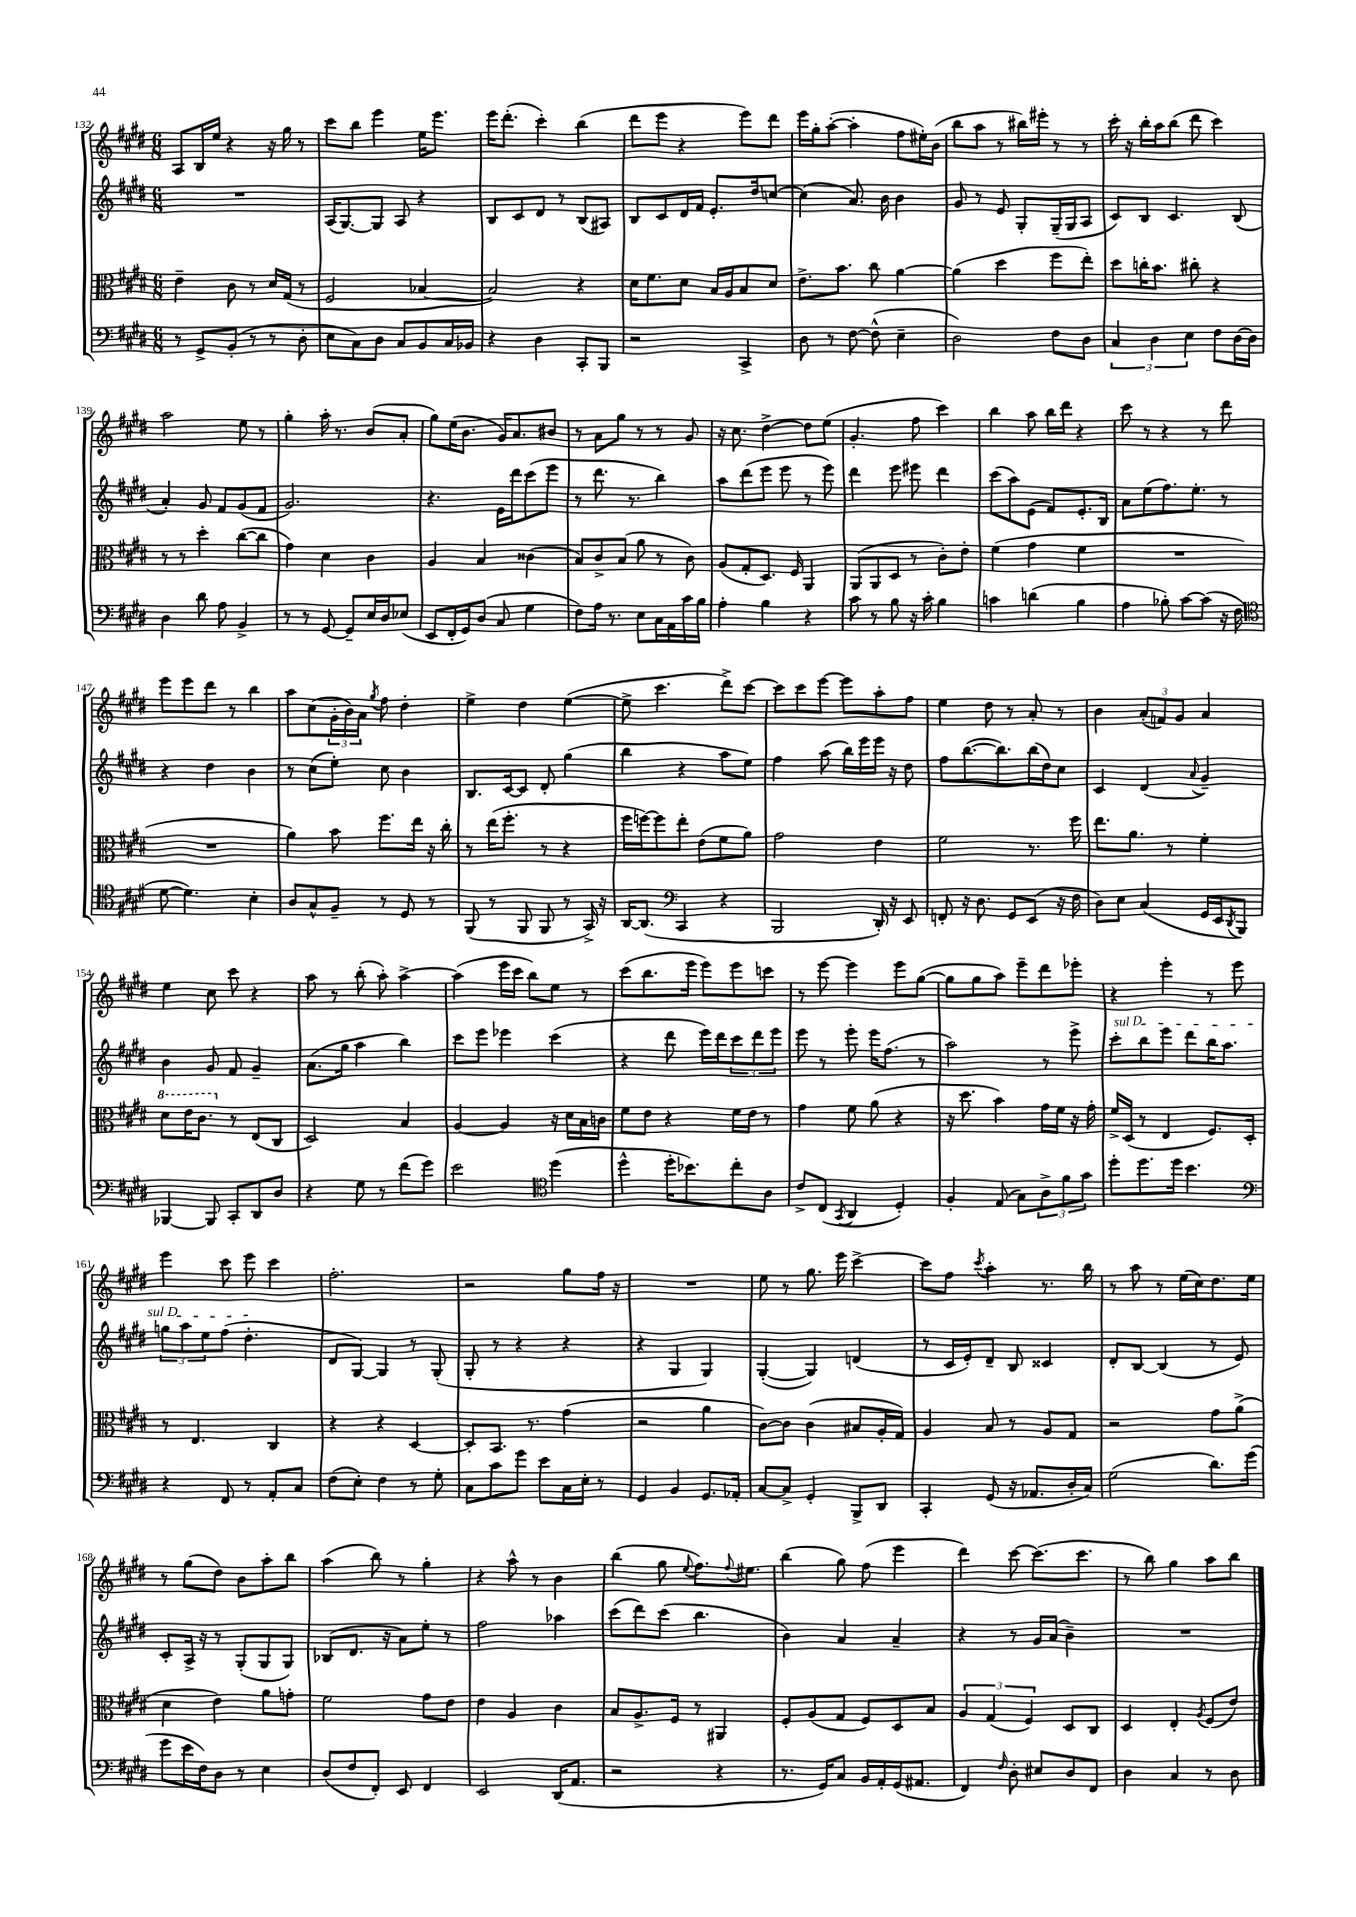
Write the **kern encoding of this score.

**kern	**kern	**kern	**kern
*staff4	*staff3	*staff2	*staff1
*clefF4	*clefC3	*clefG2	*clefG2
*k[f#c#g#d#]	*k[f#c#g#d#]	*k[f#c#g#d#]	*k[f#c#g#d#]
*M6/8	*M6/8	*M6/8	*M6/8
8r	4e~	2.r	8A
8GG#^	.	.	16B
.	.	.	16ee
(8BB'	8c#	.	4r
8r	8r	.	.
8r	16d#	.	16r
.	(16G#	.	16gg#
8D#'	8r	.	8r
=	=	=	=
8E	2F#	(16A	8ccc#
.	.	[8.G#)	.
8C#)	.	.	8bb
8D#	.	8G#]	4eee
8C#	.	8A	.
8BB	[4B-	4r	16ee
.	.	.	8.eee
16C#	.	.	.
16BB-	.	.	.
=	=	=	=
4r	2B-])	8B	16eee
.	.	.	(8.ddd#'
.	.	8c#	.
4D#	.	8d#	4ccc#')
.	.	8r	.
8CC#'	4r	(8B	(4bb
8BBB	.	8A#)	.
=	=	=	=
2r	16d#	8B	8ddd#
.	8.f#	.	.
.	.	8c#	8eee
.	8d#	16d#	4r
.	.	16f#	.
.	16B	8.e'	.
.	16A	.	.
4CC#^	8B	.	8eee)
.	.	16dd#	.
.	8d#	[8cc	8ddd#
=	=	=	=
8D#	8.e^	(4cc]	16eee
.	.	.	16gg#'
8r	.	.	([8aa'
.	8.b	.	.
[8F#	.	8.a)	4aa']
(8F#^^]	8cc#	.	.
.	.	16b	.
4E~	[4a	4b	8ff#
.	.	.	16ee#')
.	.	.	(16b
=	=	=	=
2D#)	(4a]	8g#	8bb
.	.	8r	8aa
.	4dd#	8e	8r
.	.	8G#'	16bb#)
.	.	.	16eee#'
8F#	8ff#	(16G#~	8r
.	.	16G#	.
8D#	8ee')	8A	8r
=	=	=	=
6C#	8dd#	8c#)	16ccc#'
.	.	.	16r
.	16cc'	8B	16bb'
6D#	.	.	.
.	8.b	.	16aa
.	.	4.c#	(8bb
6E	.	.	.
.	8cc#'	.	8ddd#
8F#	4r	.	4ccc#)
[16D#	.	(8B	.
16D#]	.	.	.
=	=	=	=
4D#	8r	4a')	2aa
.	8r	.	.
8d#	4dd#'	8g#	.
8A	.	8f#	.
4BB^	([8cc#	(8g#	8ee
.	8cc#]	8f#	8r
=	=	=	=
8r	4g#)	2.g#)	4gg#'
8r	.	.	.
[8GG#	4d#	.	16aa'
.	.	.	8.r
8GG#~]	.	.	.
16E	4c#	.	(8b
16D#	.	.	.
(8E-	.	.	8a'
=	=	=	=
8EE	4A	4.r	8gg#)
16FF#'	.	.	(16ee
16GG#)	.	.	8.b
(8D#	4B	.	.
8C#	.	16e	16g#)
.	.	16ddd#	8.a
4G#	(4c##	(8ccc#	.
.	.	8eee	8b#
=	=	=	=
8F#)	8B)	8r	8r
16A	8c#^	8.ddd#	8a
8.r	.	.	.
.	(8B	.	8gg#
.	.	8.r	.
8E	8a	.	8r
16C#	8r	4bb)	8r
16AA	.	.	.
16c#	8c#)	.	8g#
16B	.	.	.
=	=	=	=
4A'	(8A	8aa	16r
.	.	.	8.cc#
.	8G#'	(8ddd#	.
4B	8.D#)	8eee	[4dd#^
.	.	8eee	.
.	16F#	.	.
4r	4AA	8r	8dd#]
.	.	8eee)	(8ee
=	=	=	=
8c#	(8AA	4ddd#	4.g#'
8r	8AA	.	.
8B	8D#	8eee	.
16r	8r	8eee#	8ff#
16c#'	.	.	.
4B	8c#')	4ddd#	4ccc#)
.	8e'	.	.
=	=	=	=
4c	(4f#	(8ccc#	4bb
.	.	8aa)	.
(4d	4g#	(8e	8aa
.	.	8f#)	16bb
.	.	.	16ddd#
4B	4f#	8.e'	4r
.	.	16B	.
=	=	=	=
4A	2.r	8a	8ccc#
.	.	(8ee	8r
8B-')	.	8.ff#)	4r
[8c#	.	.	.
.	.	8.ee'	.
(8c#]	.	.	8r
16r	.	8r	8ddd#
16F#	.	.	.
=	=	=	=
*clefC4	*	*	*
[8d#	2.r	4r	8eee
4.d#])	.	.	8eee
.	.	4dd#	8ddd#
.	.	.	8r
4B'	.	4b	4bb
=	=	=	=
8A	4a)	8r	8aa
8G#^^	.	(8cc#	(8cc#
8F#~	8b	8ee')	24g#'
.	.	.	24b)
.	.	.	24a
.	.	.	8qgg#
8r	8.ff#	8cc#	8ff#
8D#	.	4b	4dd#'
.	16ee	.	.
8r	16r	.	.
.	16cc#'	.	.
=	=	=	=
(8FF#	8r	8.B	4ee^
8r	(16ee	.	.
.	8.ff#'	[16c#	.
8FF#	.	8c#]	4dd#
8FF#	8r	8d#'	.
8r	4r	(4gg#	([4ee
16GG#^)	.	.	.
16r	.	.	.
=	=	=	=
[16AA	16ff#	4bb	8ee^]
(8.AA]	[16ff)	.	.
.	8ff]	.	4.ccc#
*clefF4	*	*	*
4CC#	8ee'	4r	.
.	(8e	.	.
4r	8f#	8aa	8ddd#^)
.	8a)	8ee)	[8ccc#
=	=	=	=
2BBB	2g#	4ff#	8ccc#]
.	.	.	8ccc#
.	.	(8aa	[8eee
.	.	16bb)	8eee]
.	.	16eee	.
16DD#')	4e	16eee	8aa'
16r	.	16r	.
8EE	.	8dd#	8ff#
=	=	=	=
8FF'	2f#	8ff#	4ee
16r	.	([8.bb	.
8.D#	.	.	.
.	.	.	8dd#
.	.	8.bb])	.
8GG#	.	.	8r
(8EE	8.r	(16bb	8a'
.	.	16dd#)	.
16r	.	8cc#	8r
16F#	16ff#	.	.
=	=	=	=
8D#)	8.ee	4c#	4b
8E	.	.	.
.	8.a	.	.
(4C#	.	(4d#	(12a'
.	.	.	12f)
.	8r	.	.
.	.	.	12g#
.	.	8qqa	.
16GG#	4f#'	4g#~)	4a
16EE	.	.	.
8qDD#	.	.	.
8BBB)	.	.	.
=	=	=	=
[4BBB-	8dd#	4b	4ee
.	16ee	.	.
.	8.cc#	.	.
8BBB-]	.	8g#	8cc#
8CC#'	8r	8f#	8ccc#
8DD#	(8E	4g#~	4r
8D#	8C#	.	.
=	=	=	=
4r	2D#)	(8.a	8aa
.	.	.	8r
.	.	16gg#	.
8G#	.	4aa	(8bb'
8r	.	.	8aa')
(8f#	4B	4bb)	[4aa^
8g#)	.	.	.
=	=	=	=
2e	[4A	8ccc#	(4aa]
.	.	8eee	.
.	4A]	4eee-	16eee
.	.	.	16ccc#
.	.	.	8bb)
*clefC4	*	*	*
(4dd#	16r	(4ccc#	8ee
.	16d#	.	.
.	16B	.	8r
.	16c	.	.
=	=	=	=
4dd#^^	8f#	4r	(8ccc#
.	8e	.	8.bb
16dd#'	4r	8ddd#	.
8.b-)	.	.	16eee
.	.	16eee)	8eee)
.	.	16ddd#	.
8cc#'	16f#	12ccc#	8eee
.	16e	.	.
.	.	12ddd#	.
8A	8r	.	8ccc
.	.	12eee	.
=	=	=	=
8c#^	4g#	8eee	8r
(8C#	.	8r	[8eee
8qGG#	.	.	.
4AA	8f#	8eee'	4eee]
.	(8a	16eee	.
.	.	(8.ff#	.
4D#')	4r	.	8eee
.	.	8r	([8gg#
=	=	=	=
4F#'	16r	2aa)	8gg#]
.	8.dd#	.	.
.	.	.	8gg#
(8E	4b)	.	8aa)
8G#)	.	.	8eee~
12A^	16g#	8r	8ddd#
.	16f#	.	.
12f#	.	.	.
.	16r	8eee^	8eee-'
12g#	.	.	.
.	16g#'	.	.
=	=	=	=
8dd#'	16f#^	8ccc#'	4r
.	(16D#	.	.
8.dd#	8r	8bb	.
.	4E	8eee	4eee'
16dd#	.	.	.
4.b	.	8ddd#	.
.	8.F#)	16bb	8r
.	.	8.aa	.
.	.	.	8eee
.	16D#'	.	.
=	=	=	=
*clefF4	*	*	*
4r	8r	12gg	4eee
.	.	12aa	.
.	4.E	.	.
.	.	12ee	.
8FF#	.	(8ff#	8ccc#
8r	.	4.dd#'	8eee
8AA'	4C#	.	4ccc#
8C#	.	.	.
=	=	=	=
(8F#	4r	8d#	2.ff#'
8E')	.	[8G#)	.
4F#	4r	4G#]	.
8r	[4D#	8r	.
8G#'	.	(8G#'	.
=	=	=	=
8C#	8D#']	8G#'	2r
8c#	8.BB	8r	.
8g#	.	4r	.
.	8.r	.	.
8e	.	.	.
16C#	(4g#	4r	8gg#
16E'	.	.	.
8r	.	.	16ff#
.	.	.	16r
=	=	=	=
4GG#	2r	4r	2.r
4BB	.	4G#	.
8.GG#	4a	4G#)	.
16AA-'	.	.	.
=	=	=	=
[8C#	[8c#)	([4G#'	8ee
8C#^]	8c#]	.	8r
4GG#'	(4c#	4G#])	8.gg#
.	.	.	16eee
8BBB^	8B#	(4d	[4ccc#^
8DD#	16A'	.	.
.	16G#)	.	.
=	=	=	=
4CC#'	4A	8r	8ccc#]
.	.	16c#	8ff#
.	.	16e')	.
.	.	.	8qccc#
(8GG#	8B	8d#~	4aa'
16r	8r	8B	.
8.AA-	.	.	.
.	8A	4c##	8.r
16D#'	8G#	.	.
16C#)	.	.	16bb
=	=	=	=
(2G#	2r	8d#'	8r
.	.	[8B	8aa
.	.	(4B]	8r
.	.	.	(16ee
.	.	.	16cc#)
8.d#)	8g#	8r	8.dd#
.	(8a^	8e)	.
(16g#	.	.	16ee
=	=	=	=
8g#	4d#	8c#'	8r
16e	.	16A^	(8gg#
16F#)	.	16r	.
8D#	4e)	8r	8dd#)
8r	.	(8G#'	8b
4E	8a	8G#	8aa'
.	8g'	8G#)	8bb
=	=	=	=
(8D#	2f#	(8B-	(4aa
8F#	.	8.d#	.
8FF#')	.	.	8bb)
.	.	16r	.
8EE	.	8a)	8r
4FF#	8g#	8ee'	4gg#'
.	8e	8r	.
=	=	=	=
2EE	4e	2ff#	4r
.	4A	.	8aa^^
.	.	.	8r
(16DD#	4c#	4aa-	4b
8.AA	.	.	.
=	=	=	=
2r	8B	(8ccc#	(4bb
.	8.A^	8ddd#)	.
.	.	(8ccc#	8gg#
.	16F#	.	.
.	.	.	8qqee
.	8r	4.bb	8.ff#)
4r	4AA#	.	.
.	.	.	8qqff#
.	.	.	8.ee#
=	=	=	=
8.r	8F#'	4b)	(4bb
.	(8A	.	.
16GG#)	.	.	.
8C#	8G#	4a	8gg#)
16BB	8F#)	.	(8ff#
16AA'	.	.	.
(16GG#	8D#	4a~	4eee
8.AA#	.	.	.
.	8B	.	.
=	=	=	=
4FF#)	6A	4r	4ddd#)
.	(6G#	.	.
16qqF#	.	.	.
8D#'	.	8r	[8ccc#
.	6F#)	.	.
8E#	.	16g#	(8.ccc#]
.	.	(16a	.
8D#	8D#	4b~)	.
.	.	.	8.ccc#
8FF#	8C#	.	.
=	=	=	=
4D#	4D#	2.r	8r
.	.	.	8bb)
4C#	4E'	.	4gg#
.	8qA	.	.
8r	(8F#	.	8aa
8D#	8e)	.	8bb
==	==	==	==
*-	*-	*-	*-
